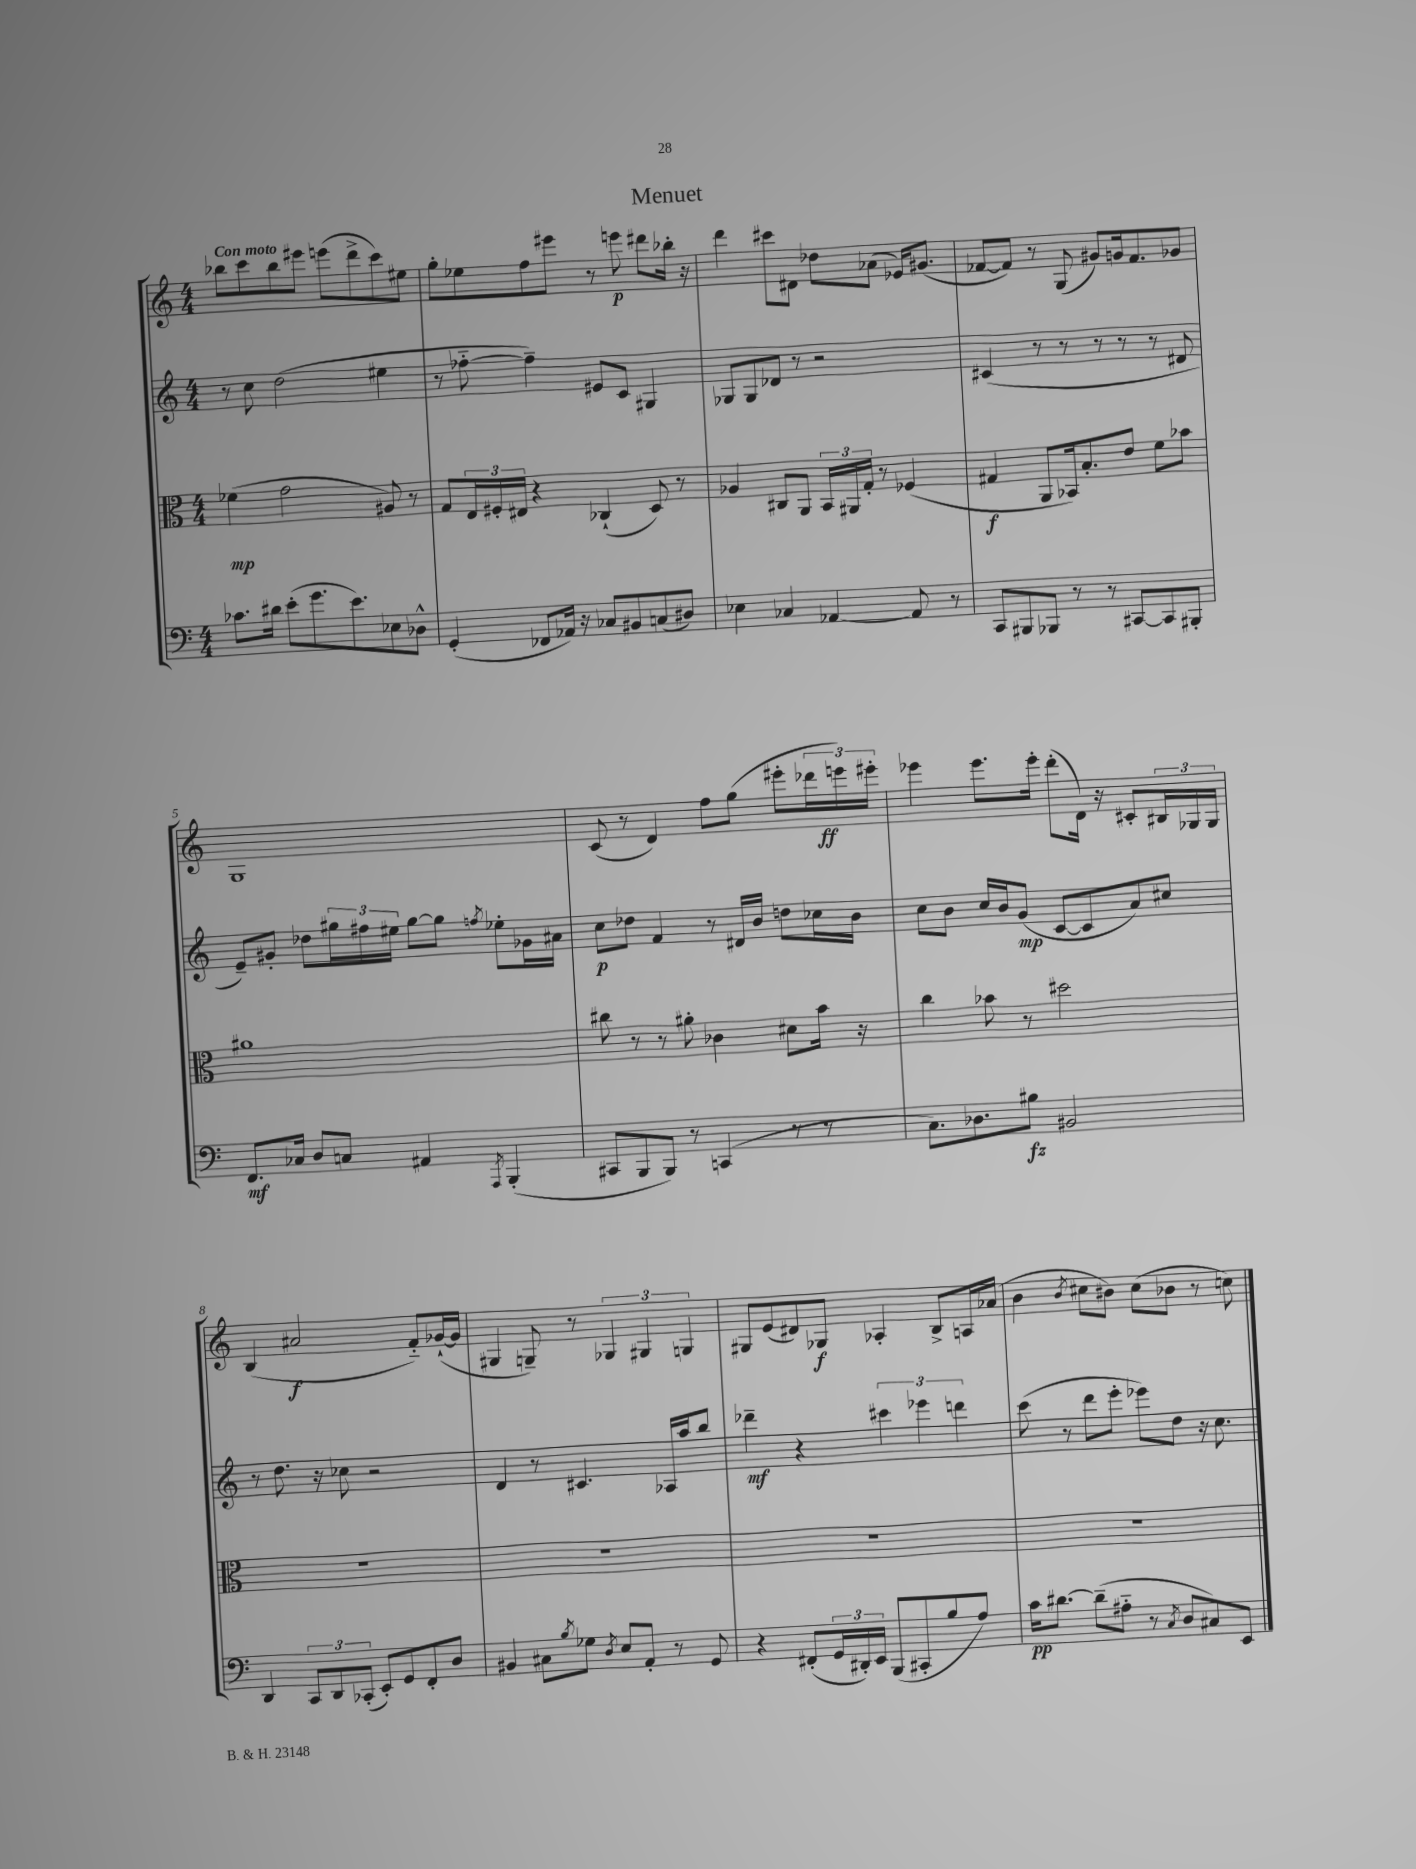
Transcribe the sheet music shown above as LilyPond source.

\header { title = "Menuet" }
<<
\new StaffGroup <<
\new Staff = "s0" {
    \clef treble \key c \major \numericTimeSignature \time 4/4 \tempo "Con moto"
    bes''8 c'''8 bes''8 eis'''8 e'''8( d'''8-> c'''8) eis''8 |
    g''8-. ees''8 f''8 eis'''8 r8 e'''8\p dis'''8 bes''16-. r16 |
    d'''4 cis'''8 dis'8 des''8 aes'8( ees'16) gis'8.( |
    fes'8~ fes'8) r8 g8( gis'8) g'16 fes'8. ges'8 |
    g1 |
    c'8( r8 d'4) f''8 g''8( eis'''8-. \tuplet 3/2 { des'''16 e'''16\ff) eis'''16-. } |
    ees'''4 ees'''8. ees'''16-. d'''8-.( d'16) r16 cis'8-. \tuplet 3/2 { bis16 ges16 ges16 } |
    b4( ais'2\f f'8-_) ges'16~-!( ges'16 |
    gis4 g8--) r8 \tuplet 3/2 { ges4 gis4 g4 } |
    gis8 e'8( dis'8) ges8\f aes4-. b8-> a16 aes'16( |
    b'4 \acciaccatura { b'8 } cis''8 bis'8) cis''8( bes'8 r8 c''8) \bar "|." |
}
\new Staff = "s1" {
    \clef treble \key c \major \numericTimeSignature \time 4/4
    r8 c''8 d''2( eis''4 |
    r8 fes''8~-_ fes''4--) eis'8 c'8 gis4 |
    ges8 ges8 des'8 r8 r2 |
    cis'4( r8 r8 r8 r8 r8 dis'8 |
    e'8--) gis'8-. des''8 \tuplet 3/2 { gis''16 fis''16 eis''16 } gis''8~ gis''8 \acciaccatura { f''8 } ees''8-. ges'16 ais'16 |
    c''8\p des''8 f'4 r8 dis'16 b'16 d''8 ces''16 b'16 |
    c''8 b'8 c''16 b'16 g'8\mp( c'8~ c'8 a'8) cis''8 |
    r8 d''8. r16 ces''8 r2 |
    d'4 r8 cis'4. aes16 a''16 b''8 |
    des'''4--\mf r4 \tuplet 3/2 { cis'''4 ees'''4 d'''4 } |
    c'''8( r8 d'''8 e'''8-. ees'''8) d''8 r16 c''8. \bar "|." |
}
\new Staff = "s2" {
    \clef alto \key c \major \numericTimeSignature \time 4/4
    fes'4\mp( g'2 ais8) r8 |
    g8 \tuplet 3/2 { e16 fis16-. eis16 } r4 ces4-!( d8) r8 |
    aes4 cis8 a,8 \tuplet 3/2 { b,16 ais,16 g16-. } r8 fes4( |
    gis4\f a,8 bes,16) b8.-. e'8 f'8 bes'8 |
    ais'1 |
    cis''8 r8 r8 ais'8-. ces'4 dis'8 b'16 r16 |
    c''4 bes'8 r8 dis''2 |
    R1 |
    R1 |
    R1 |
    R1 \bar "|." |
}
\new Staff = "s3" {
    \clef bass \key c \major \numericTimeSignature \time 4/4
    ces'8. dis'16 e'8-.( g'8. e'8.) ees8 des8-^ |
    g,4-.( fes,8 aes,16) r16 ces8 bis,8 c8( dis8) |
    ees4 ces4 aes,4~ aes,8 r8 |
    c,8 bis,,8 bes,,8 r8 r8 cis,8~ cis,8 bis,,8-. |
    f,8.\mf ces16 d8 c8 ais,4 \acciaccatura { a,,8 } b,,4-.( |
    cis,8 b,,8 b,,8) r8 c,4( r8 r8 |
    c8.) des8. bis8\fz bis,2 |
    d,4 \tuplet 3/2 { c,8 d,8 ces,8-.( } e,8-.) g,8 f,8-. d8 |
    bis,4 cis8 \acciaccatura { b8 } ges8 \acciaccatura { d8 } e8 a,8-. r8 g,8 |
    r4 fis,8-.( \tuplet 3/2 { g,16 dis,16-.) e,16 } b,,8( cis,8-. b8 a8) |
    c'16\pp dis'8.~ dis'8--( ais8-_ r8 \acciaccatura { c8 } d8 cis8) e,8 \bar "|." |
}
>>
>>
